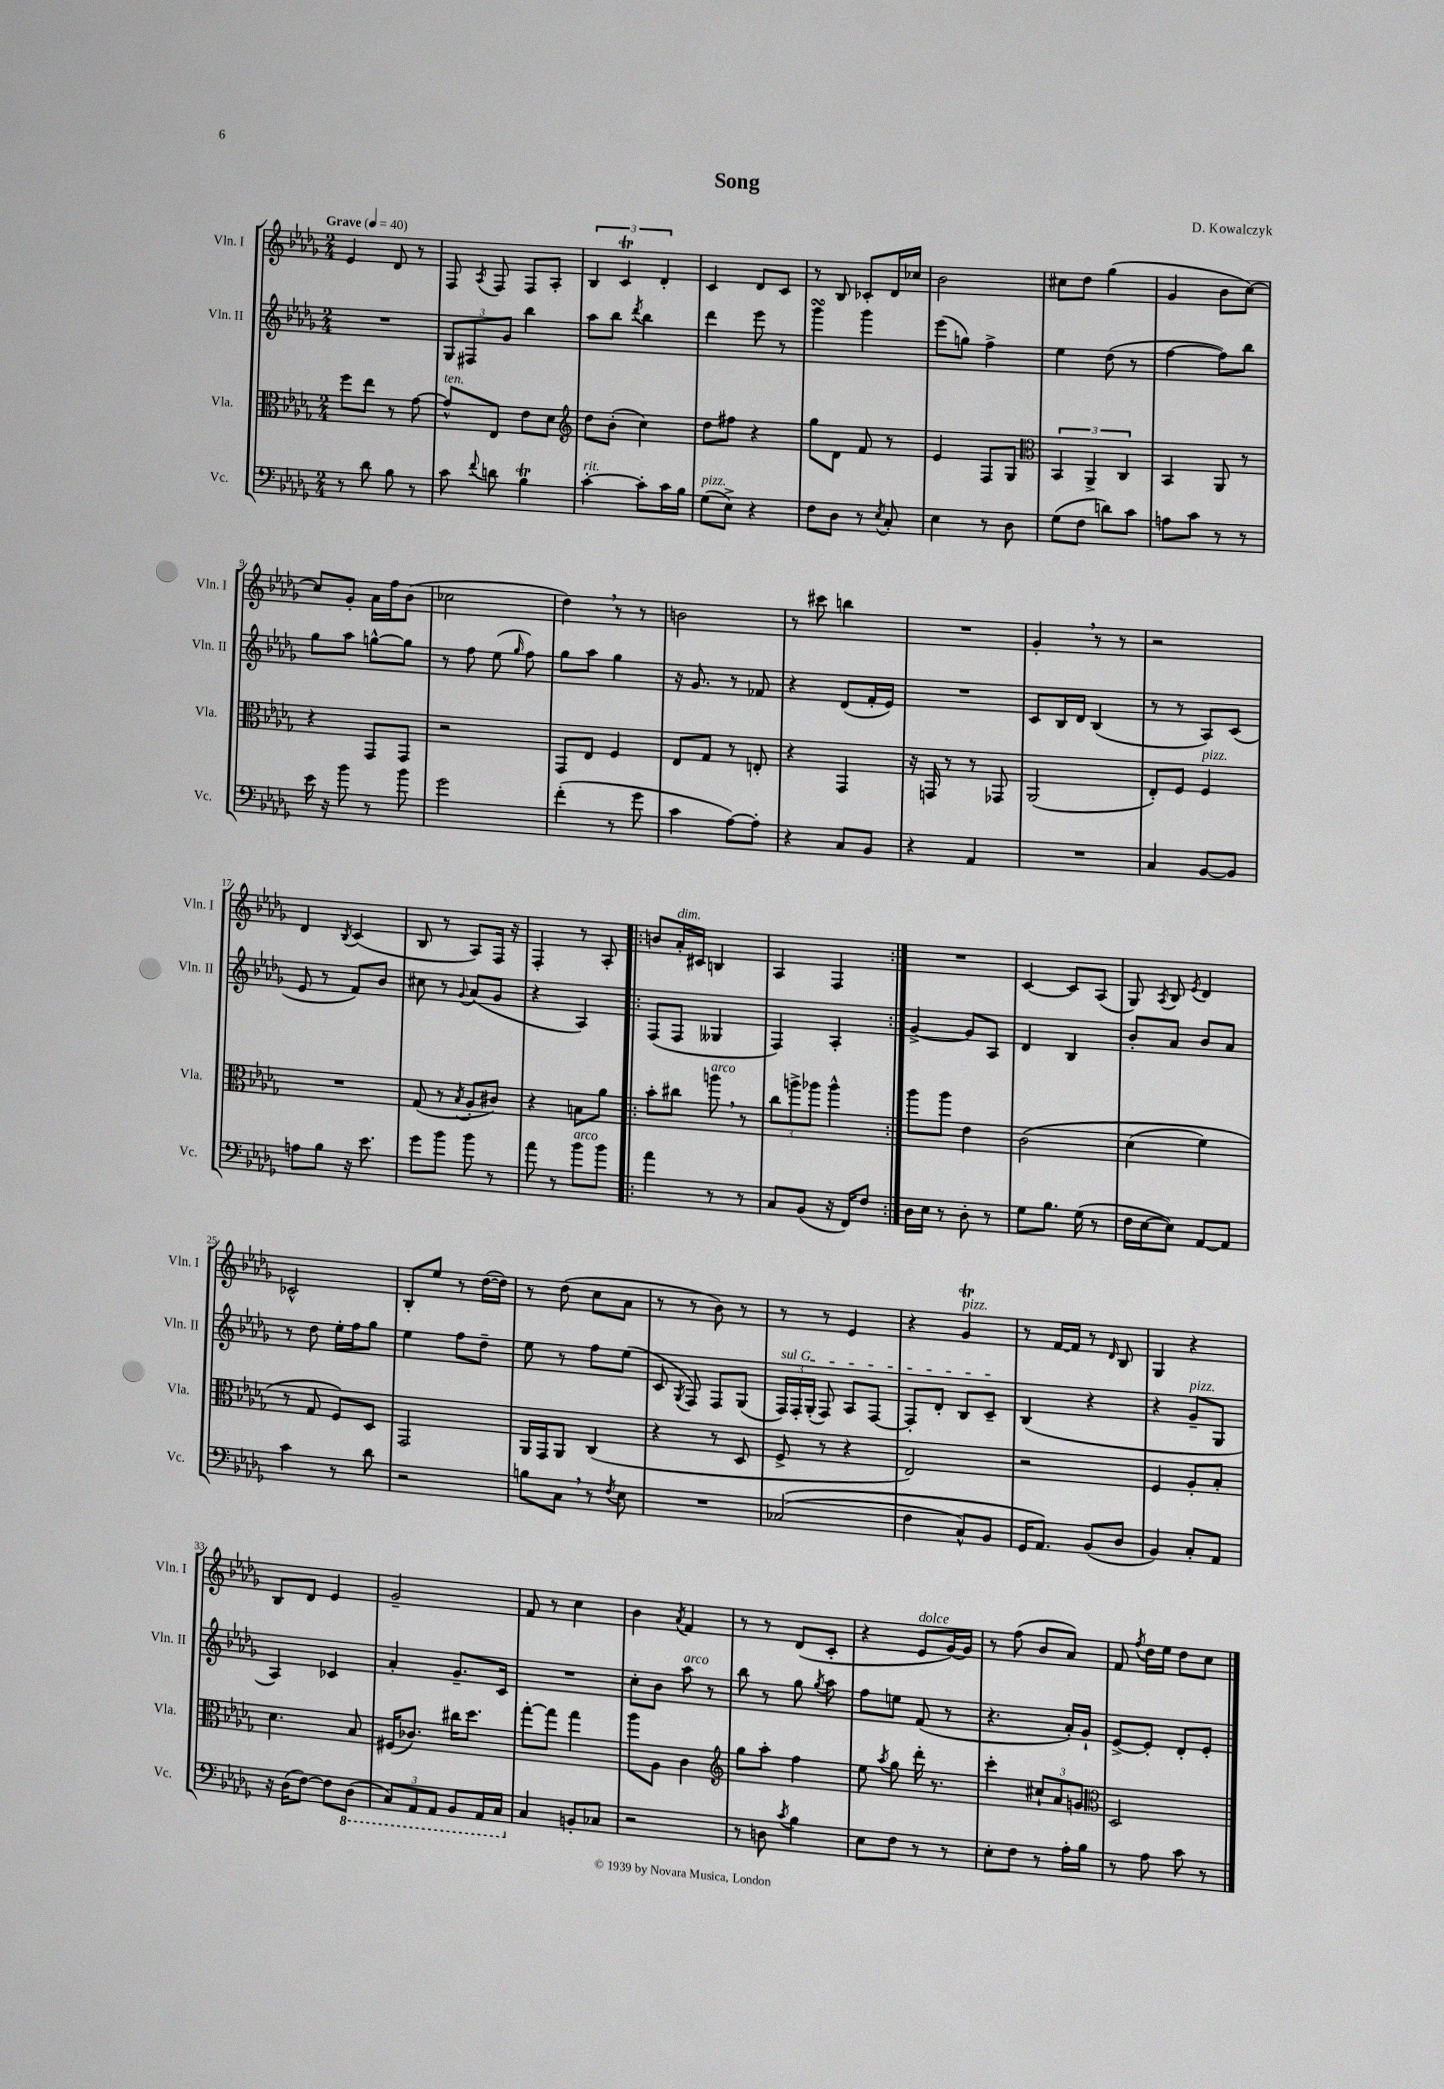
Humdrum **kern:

**kern	**kern	**kern	**kern
*staff4	*staff3	*staff2	*staff1
*clefF4	*clefC3	*clefG2	*clefG2
*k[b-e-a-d-g-]	*k[b-e-a-d-g-]	*k[b-e-a-d-g-]	*k[b-e-a-d-g-]
*M2/4	*M2/4	*M2/4	*M2/4
*MM40	*MM40	*MM40	*MM40
8r	8ff\L	2r	4e-/
8d-\	8ee-\J	.	.
8B-\	8r	.	8d-/
8r	[8g-\	.	8r
=	=	=	=
8c\	8g-^^/]L	12G-/L	8F/
.	.	12F#/	.
8qqf/	.	.	8qA-/
8d\	8E-/J	.	8F/
.	.	12g-/J	.
4B-\	8e-\L	4bb-\	8F/L
.	8d-\J	.	8A-'/J
=	=	=	=
*	*clefG2	*	*
[4c'\	8dd-\L	8aa-\L	6B-/
.	(8b-'\J	8bb-\J	.
.	.	.	6c/
.	.	8qddd-/	.
8c'\]L	4cc\)	4bb-\	.
.	.	.	6d-'/
16c\L	.	.	.
16B-\JJ	.	.	.
=	=	=	=
(8G-\L	8dd-\L	4ddd-\	4c/
8E-^\J)	8ff#\J	.	.
4r	4r	8eee-\	8d-/L
.	.	8r	8c/J
=	=	=	=
8F\L	8gg-\L	4ggg-\	8r
8D-\J	8d-\J	.	8B-/
8r	8f/	4ggg-\	8c-'/L
8qE-/	.	.	.
8C'/	8r	.	16d-/L
.	.	.	16cc-/JJ
=	=	=	=
4E-\	4e-/	(8eee-\L	2b-\
.	.	8gg\J)	.
8r	8F/L	4ff^\	.
8D-\	8G-/J	.	.
=	=	=	=
*	*clefC3	*	*
(8G-\L	6BB-/	4ee-\	8cc#\L
8F\J	.	.	8dd-\J
.	6AA-^/	.	.
8d\L)	.	(8dd-\	(4gg-\
.	6C/	.	.
8c\J	.	8r	.
=	=	=	=
8A\L	4BB-/	[4ff\	4g-/
8c\J	.	.	.
8r	8AA-/	8ff\]L)	8b-\L
8r	8r	8bb-\J	[8cc\J)
=	=	=	=
16e-\	4r	8gg-\L	8cc/]L
16r	.	.	.
8b-\	.	8aa-\J	8g-'/J
8r	8GG-/L	[8gg^^\L	16a-\LL
.	.	.	16ff\J
8b-\	8GG-/J	8gg\]J	(8b-\J
=	=	=	=
2g-\	2r	8r	2cc-\
.	.	8ff\	.
.	.	(8ee-\	.
.	.	16qqgg-/	.
.	.	8ff\)	.
=	=	=	=
(4f'\	8GG-/L	8gg-\L	4dd-\)
.	8E-/J	8aa-\J	.
8r	4F/	4gg-\	8r
8g-\	.	.	8r
=	=	=	=
4c\	8E-/L	16r	2b\
.	.	8.g-/	.
.	8G-/J	.	.
[8A-\L)	8r	8r	.
8A-'\]J	8E'/	8f-/	.
=	=	=	=
4r	4r	4r	8r
.	.	.	8ccc#\
8C/L	4GG-/	(8d-/L	4bb\
8BB-/J	.	16f'/L	.
.	.	16e-/JJ)	.
=	=	=	=
4r	16r	2r	2r
.	16GG/	.	.
.	8r	.	.
4AA-/	8r	.	.
.	8GG-/	.	.
=	=	=	=
2r	(2AA-/	8c/L	4g-'/
.	.	16B-/L	.
.	.	16d-/JJ	.
.	.	(4B-/	8r
.	.	.	8r
=	=	=	=
4C/	8E-'/L)	8r	2r
.	8F/J	8r	.
[8BB-/L	4F/	8A-/L)	.
8BB-/]J	.	(8c/J	.
=	=	=	=
8A\L	2r	8e-/	4d-/
8B-\J	.	8r	.
.	.	.	8qB-/
16r	.	8f/L)	(4c/
8.e-\	.	.	.
.	.	8b-/J	.
=	=	=	=
8g-\L	(8G-/	8cc#\	8B-/
8b-\J	8r	8r	8r
.	8qB-/	8qqg-/	.
8b-\	8A-'/L	(8a-/L	8A-/L)
8r	8c#/J)	8g-/J	16F/Jk
.	.	.	16r
=	=	=	=
8a-\	4r	4r	4F'/
8r	.	.	.
8b-\L	8B\L	4A-/)	8r
8b-\J	8a-\J	.	8A-'/
=!|:	=!|:	=!|:	=!|:
4a-\	8b-'\L	(8F/L	8b/L
.	8cc#\J	8F/J	16a-'/L
.	.	.	16c#/JJ
8r	8aa\	4G--/	4B/
8r	8r	.	.
=	=	=	=
8C/L	12cc\L	4F/)	4A-/
.	12aa^\	.	.
(8BB-/J	.	.	.
.	12aa-\J	.	.
16r	4aa-^^\	4A-'/	4F/
16FF/LK)	.	.	.
8F/J	.	.	.
=:|!	=:|!	=:|!	=:|!
16D-\LL	8aa-\L	[4g-^/	2r
16E-\JJ	.	.	.
8r	8aa-\J	.	.
8D-'\	4e-\	8g-/]L	.
8r	.	8A-/J	.
=	=	=	=
8G-\L	&(2c\	4d-/	[4c/
8.B-\J	.	.	.
.	.	4B-/	8c/]L
(16G-\	.	.	.
8r	.	.	(8A-/J
=	=	=	=
16F\LL	(4d-\	8b-'/L	8G-/)
[16E-\J	.	.	.
.	.	.	8qA-/
8E-\]J)	.	8a-/J	8B-/
.	.	.	8qe-/
[8AA-/L	4f\)	8b-/L	4d-/
8AA-/]J	.	8a-/J	.
=	=	=	=
4c\	8r	8r	2c-^^/
.	8G-/	8dd-\	.
8r	8F/L&)	16ee-'\LL	.
.	.	16ff\J	.
8d-\	8D-/J	8gg-\J	.
=	=	=	=
2r	2GG-/	4ee-\	8B-'/L
.	.	.	8ee-/J
.	.	8ff\L	8r
.	.	8dd-~\J	([16dd-\LL
.	.	.	16dd-\]JJ)
=	=	=	=
8B\L	16AA-/LL	8ee-\	8r
.	16GG-/J	.	.
8C\J	8AA-/J	8r	(8dd-\
8r	(4C/	8ff\L	8cc\L
8qF/	.	.	.
8E-\	.	(8ee-\J	8a-\J
=	=	=	=
2r	4r	8c/	8r
.	.	8qG-/	.
.	.	8F/)	8r
.	8r	8F/L	8b-\)
.	8D-/	(8G-/J	8r
=	=	=	=
&((2C-/	8F^/	24F/LL)	8r
.	.	24F'/	.
.	.	(24G-'/JJ	.
.	8r	8F/)	8r
.	4r	8A-/L	4e-/
.	.	[8F/J	.
=	=	=	=
4F\	2E-/)	8F'/]L	4r
.	.	8d-'/J	.
8C^^/L)	.	8B-/L	4g-/
8BB-/J	.	8c~/J	.
=	=	=	=
16GG-/LK	2r	(4B-/	8r
8.AA-/J&)	.	.	.
.	.	.	[16f/LL
.	.	.	16f/]JJ
(8BB-/L	.	4r	8r
.	.	.	16qqd-/
8D-/J	.	.	8B-/
=	=	=	=
4BB-/)	4F/	4r	4G-/
8C'/L	8A-'/L	8g-~/L	4r
8AA-/J	8B-'/J	8G-/J	.
=	=	=	=
16r	4.d-\	4A-/)	8B-/L
(16D-\LK	.	.	.
[8F\J)	.	.	8d-/J
8F\]L	.	4c-/	4e-/
(8DD-\J	8B-/	.	.
=	=	=	=
12CC/L)	(16F#/LK	4a-'/	2g-~/
.	8.c-/J)	.	.
12AAA-/	.	.	.
12AAA-/J	.	.	.
8BBB-/L	16cc#\LK	8.g-~/L	.
.	8.dd-\J	.	.
16AAA-/L	.	.	.
16CC/JJ	.	16c/Jk	.
=	=	=	=
4C/	[8gg-'\L	2r	8f/
.	8gg-\]J	.	8r
8BB'/L	4gg-\	.	4cc\
8C-/J	.	.	.
=	=	=	=
2r	8aa-\L	8cc'\L	4b-\
.	8A-\J	8b-\J	.
.	.	.	8qa-/
.	4c\	8aa-\	4f/
.	.	8r	.
=	=	=	=
*	*clefG2	*	*
8r	8gg-\L	8bb-\	8r
8D\	8aa-'\J	8r	8r
8qc/	.	.	.
4B-\	4ff\	8gg-\	(8d-/L
.	.	8qgg-/	.
.	.	8aa-\	8c'/J
=	=	=	=
8E-\L	8ee-\	8ff\L	4r
.	8qaa-/	.	.
8F\J	8gg-\	8ee\J	.
8r	16ddd-'\	(8f/	8e-/L
.	8.r	.	.
8r	.	8r	[16g-/L)
.	.	.	16g-/]JJ
=	=	=	=
8E-'\L	4ccc'\	4.r	8r
8F\J	.	.	(8ff\
8r	12cc#`/L	.	8b-/L
.	12a-/	.	.
16A-'\LL	.	16a-'/LL)	8a-/J)
.	12g/J	.	.
16B-\JJ	.	16g-`/JJ	.
=	=	=	=
*	*clefC3	*	*
8r	2D-/	[8e-^/L	8f/
.	.	.	8qff/
8A-\	.	8e-'/]J	16dd-\LL
.	.	.	16ee-\JJ
8c\	.	8d-'/L	8dd-\L
8r	.	8e-'/J	8cc\J
==	==	==	==
*-	*-	*-	*-
